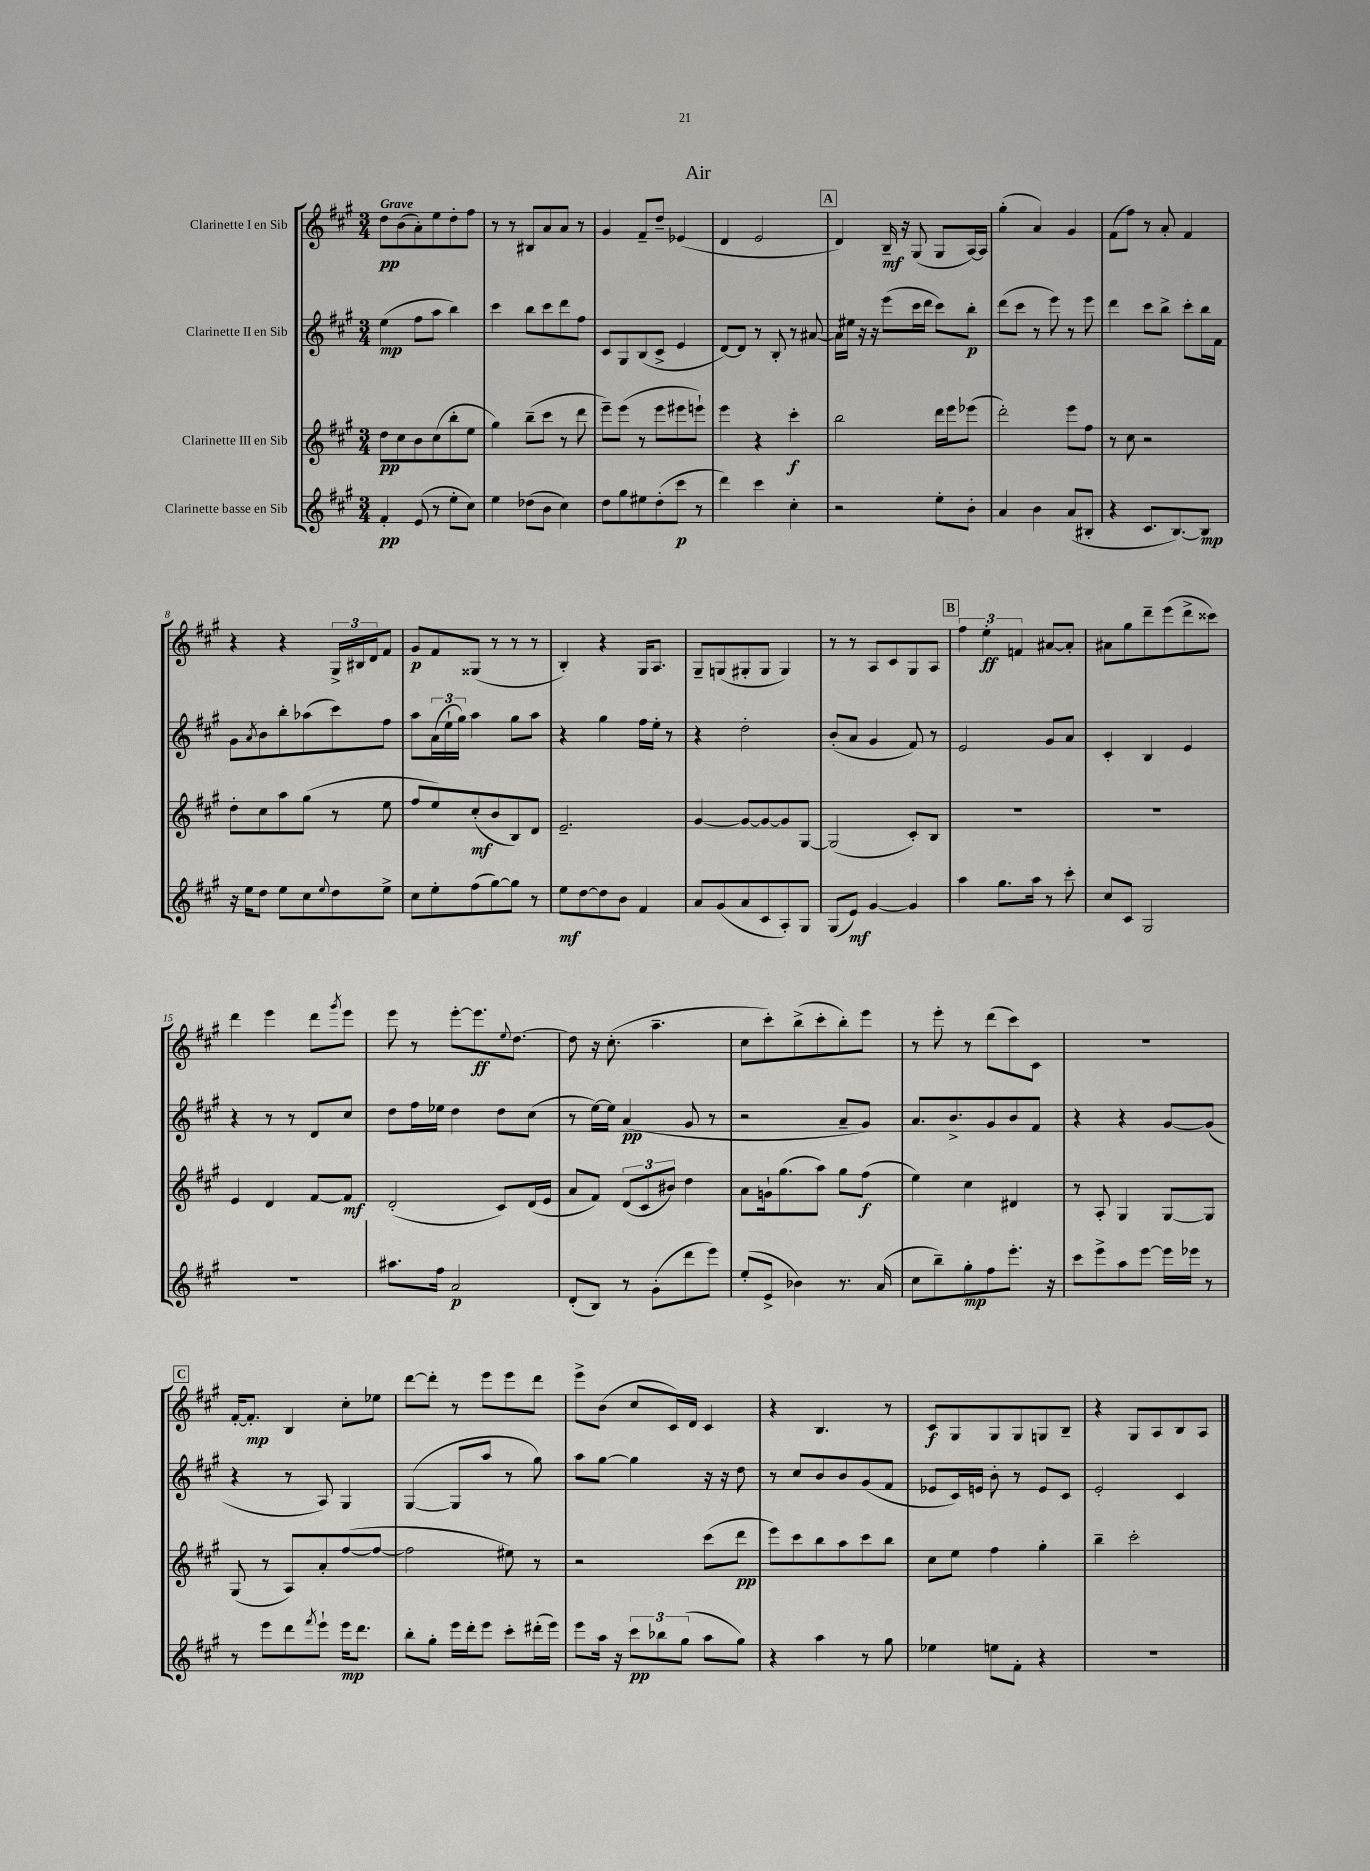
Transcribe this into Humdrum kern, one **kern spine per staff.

**kern	**kern	**kern	**kern
*staff4	*staff3	*staff2	*staff1
*clefG2	*clefG2	*clefG2	*clefG2
*k[f#c#g#]	*k[f#c#g#]	*k[f#c#g#]	*k[f#c#g#]
*M3/4	*M3/4	*M3/4	*M3/4
4f#'	8dd	(4ee	8dd
.	8cc#	.	(8b
(8e	8b	8ff#	8a')
8r	(8cc#	8aa	8ee
8ee'	8bb'	4bb)	8dd'
8cc#)	8ee	.	8ff#
=	=	=	=
4ee	4gg#)	4ccc#	8r
.	.	.	8r
(8dd-	(8bb~	8bb	8B#
8b	8ccc#	8ccc#	8a
4cc#)	8r	8ddd	8a
.	8ddd	8ff#	8r
=	=	=	=
8dd	8eee~)	8c#	4g#
8gg#	(8eee	8G#	.
8ee#	8r	(8B	8f#~
(8dd'	8eee	8c#^	8dd~
8ccc#	8eee#	4e	(4e-
8r	8eee`)	.	.
=	=	=	=
4ddd)	4eee	[8d)	4d
.	.	8d]	.
4ccc#	4r	8r	2e
.	.	8B'	.
4cc#'	4ccc#'	8r	.
.	.	[8a#	.
=	=	=	=
2r	2bb	16a#]	4d)
.	.	16ee#	.
.	.	16r	.
.	.	16r	.
.	.	(8eee	16B~
.	.	.	16r
.	.	16ccc#	(8G#
.	.	16ddd	.
8ee'	16ddd	8ccc#)	8G#
.	16eee	.	.
8b'	(8eee-	8bb'	[16A)
.	.	.	16A]
=	=	=	=
4a	2ddd')	(8ddd	(4gg#'
.	.	8ccc#	.
4b	.	8r	4a)
.	.	8eee)	.
(8a	8eee	8r	4g#
8B#'	8ff#	8eee	.
=	=	=	=
4r	8r	4ddd	(8f#
.	8cc#	.	8ff#)
8.c#	2r	8ccc#	8r
.	.	8bb^	8a'
[8.B)	.	.	.
.	.	8ccc#'	4f#
8B]	.	16bb	.
.	.	16f#	.
=	=	=	=
16r	8dd'	8g#	4r
16ee	.	.	.
.	.	8qa	.
8dd	8cc#	8b	.
8ee	8aa	8bb'	4r
8cc#	(8gg#	(8aa-	.
8qqee	.	.	.
8dd	8r	8ccc#)	24G#^
.	.	.	24B#
.	.	.	24d
8ee^	8ee	8ff#	8f#
=	=	=	=
8cc#	8ff#	8aa	8g#
8ee'	8ee)	(24a	8f#
.	.	24ee`	.
.	.	24gg#)	.
(8ff#	(8cc#'	4aa	(8G##
[8gg#)	8b	.	8r
8gg#]	8B)	8gg#	8r
8r	8d	8aa	8r
=	=	=	=
8ee	2.e~	4r	4B')
[8dd	.	.	.
8dd]	.	4gg#	4r
8b	.	.	.
4f#	.	16ff#	16G#
.	.	16ee'	8.A
.	.	8r	.
=	=	=	=
8a	[4g#	4r	8G#~
(8g#	.	.	(8G
8a	8g#_	2dd'	8G#'
8c#	8g#_	.	8G#
8A')	8g#]	.	4G#)
8G#	[8G#	.	.
=	=	=	=
(8G#	(2G#]	(8b'	8r
8e)	.	8a	8r
[4g#	.	4g#	8A
.	.	.	8c#
4g#]	8c#')	8f#)	8G#
.	8B	8r	8A
=	=	=	=
4aa	2.r	2e	6ff#
.	.	.	6ee'
8.gg#	.	.	.
.	.	.	6f
16aa	.	.	.
8r	.	8g#	[8a#
8ccc#'	.	8a	8a#']
=	=	=	=
8cc#	2.r	4c#'	8a#
8c#	.	.	8gg#
2G#	.	4B	8ddd~
.	.	.	(8eee
.	.	4e	8ddd^
.	.	.	8ccc##)
=	=	=	=
2.r	4e	4r	4ddd
.	4d	8r	4eee
.	.	8r	.
.	[8f#	8d	8ddd
.	.	.	8qggg#
.	8f#]	8cc#	8eee
=	=	=	=
8.aa#	(2d'	8dd	8eee
.	.	16ff#	8r
16ff#	.	16ee-	.
2a	.	4dd	[8eee'
.	.	.	8.eee]
.	8c#)	8dd	.
.	.	.	8qqee
.	.	.	[8.dd
.	(16d	(8cc#	.
.	16e	.	.
=	=	=	=
(8d'	8a	8r	8dd]
8B)	8f#)	[16ee)	16r
.	.	16ee]	(8.cc#'
8r	(12d	(4a	.
.	12c#	.	.
(8g#'	.	.	4.aa~
.	12b#)	.	.
8ddd	4dd	8g#	.
8eee)	.	8r	.
=	=	=	=
(8ee'	8a	2r	8cc#
8e^	16g`	.	8ccc#')
.	(8.gg#	.	.
4b-)	.	.	(8bb^
.	8aa)	.	8ccc#'
8.r	8gg#	8a~	8bb')
.	(8ff#	8g#)	8eee
(16a	.	.	.
=	=	=	=
8cc#	4ee)	8.a	8r
8bb~)	.	.	8eee'
.	.	8.b^	.
8gg#'	4cc#	.	8r
8ff#	.	8g#	(8ddd
8.eee'	4d#	8b	8ccc#)
.	.	8f#	8c#
16r	.	.	.
=	=	=	=
8ccc#	8r	4r	2.r
8eee^	8A'	.	.
8aa	4G#	4r	.
[8eee	.	.	.
16eee]	[8G#	[8g#	.
16eee-	.	.	.
8r	8G#]	(8g#]	.
=	=	=	=
8r	(8G#	4r	[16f#'
.	.	.	8.f#']
8eee	8r	.	.
8ddd	8A)	8r	4B
8qfff#	.	.	.
8eee`	8a'	8A)	.
16eee	([8ff#	4G#	8cc#'
8.ddd	.	.	.
.	8ff#_	.	8ee-
=	=	=	=
8bb'	2ff#]	([4G#	[8ddd
8gg#'	.	.	8ddd']
16eee	.	8G#]	8r
16ddd'	.	.	.
8eee	.	8aa	8eee
8ccc#'	8ee#)	8r	8eee
(16ddd#'	8r	8gg#)	8ddd
16eee)	.	.	.
=	=	=	=
8eee	2r	8aa	8eee^
16aa	.	[8gg#	(8b
16r	.	.	.
12ccc#	.	4gg#]	8cc#
12bb-	.	.	.
.	.	.	16c#)
(12gg#	.	.	.
.	.	.	16d
8aa	(8ccc#	16r	4c#
.	.	16r	.
8gg#)	8ddd	8dd	.
=	=	=	=
4r	8eee)	8r	4r
.	8ccc#	8cc#	.
4aa	8bb	8b	4.B
.	8aa	8b	.
8r	8ccc#	(8g#	.
8gg#	8bb	8f#	8r
=	=	=	=
4ee-	8cc#	8e-	8c#
.	8ee	16c#)	8G#
.	.	16e	.
8ee	4ff#	8b'	8G#
8f#'	.	8r	8G#
4r	4gg#'	8e	8G
.	.	8c#	8B~
=	=	=	=
2.r	4bb~	2e'	4r
.	2ccc#'	.	8G#
.	.	.	8A
.	.	4c#	8B
.	.	.	8A
==	==	==	==
*-	*-	*-	*-
